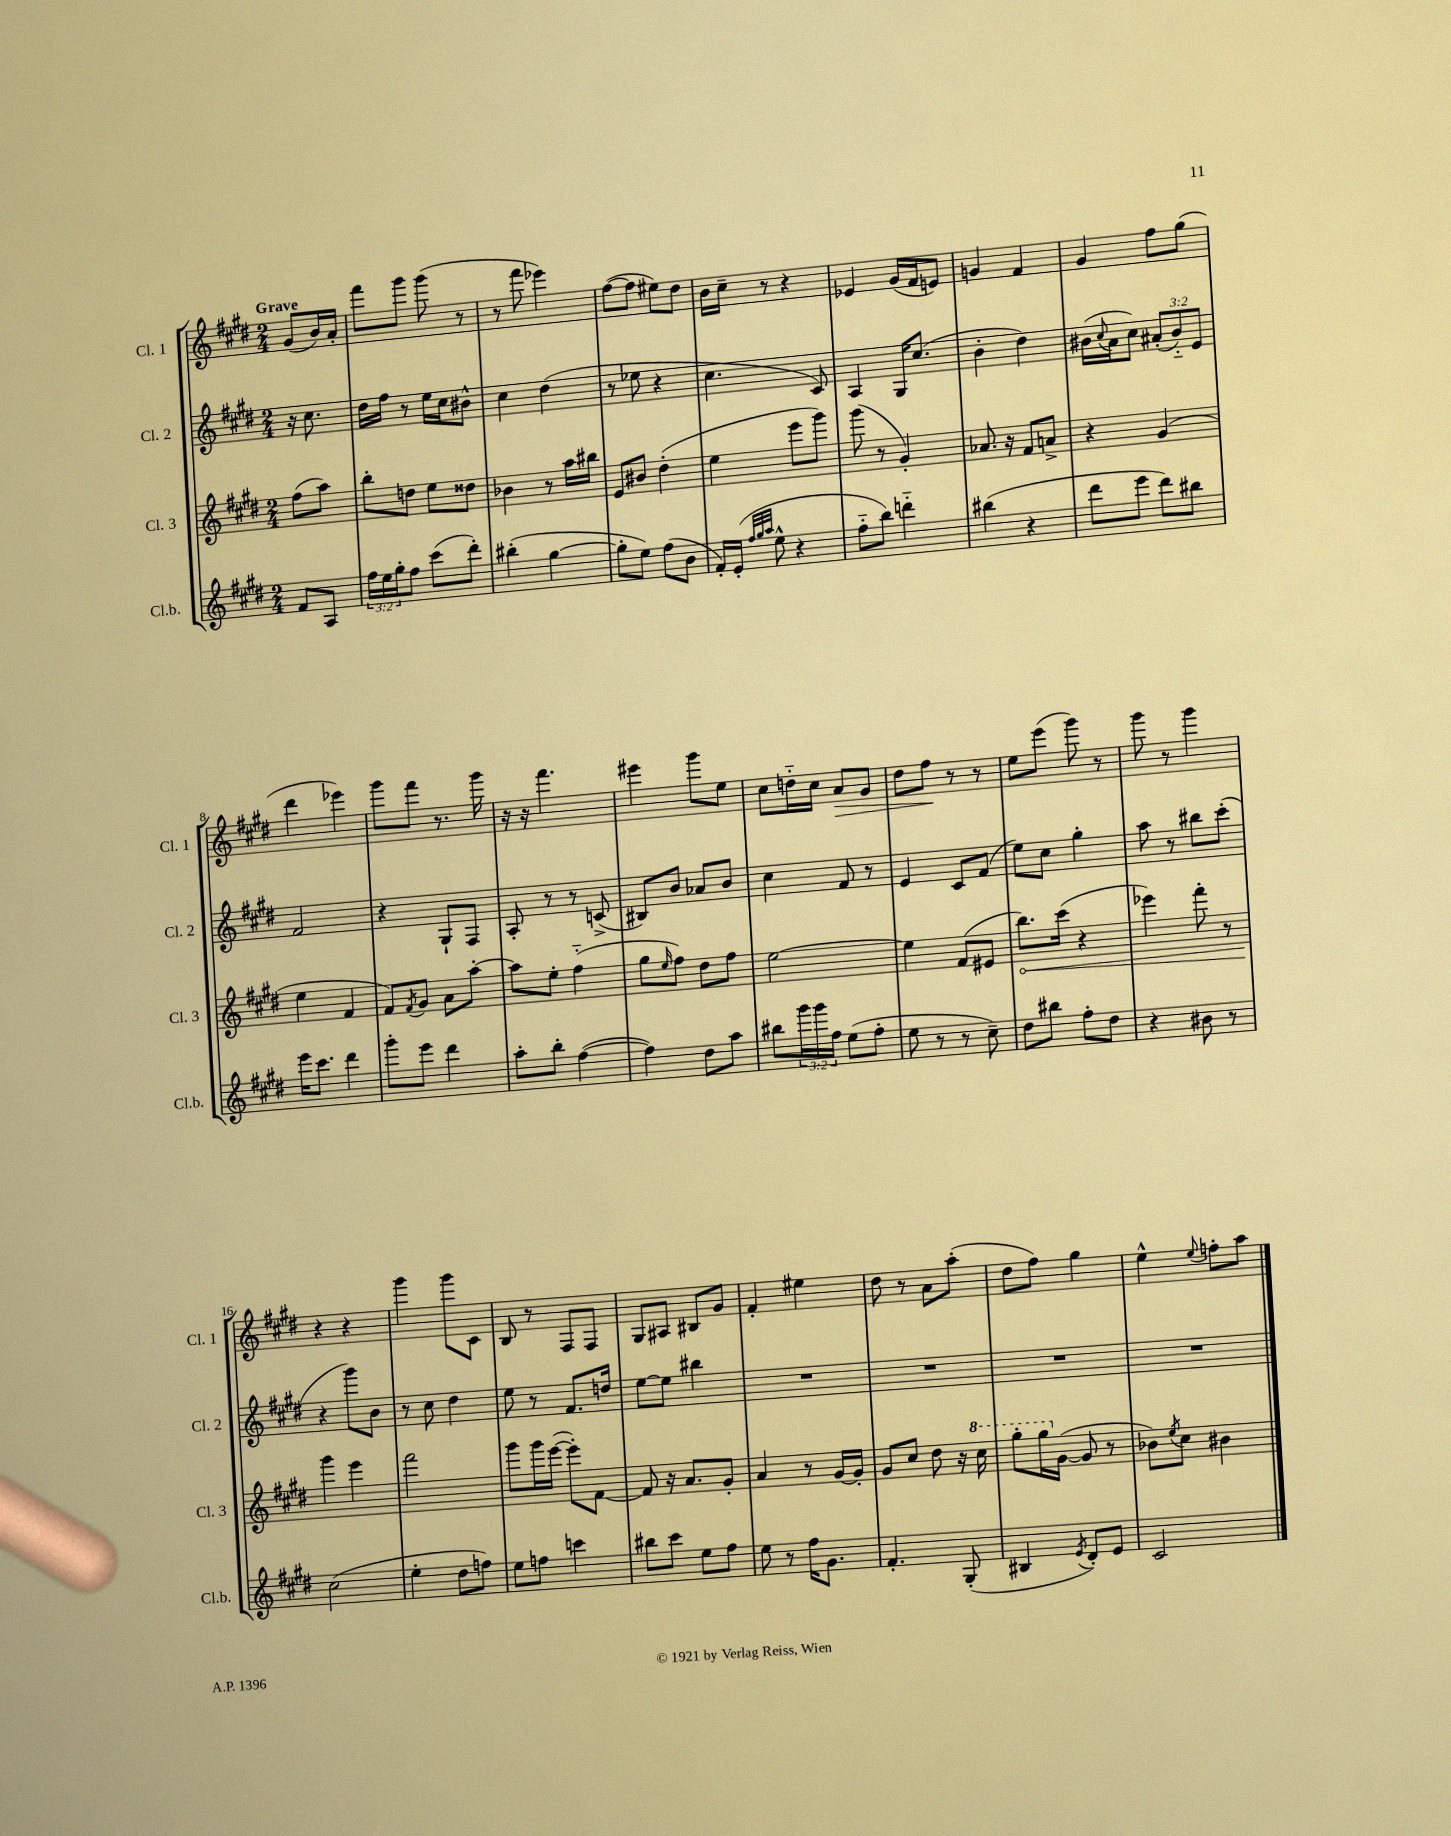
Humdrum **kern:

**kern	**kern	**dynam	**kern	**kern	**dynam
*part4	*part3	*part3	*part2	*part1	*part1
*staff4	*staff3	*staff3	*staff2	*staff1	*staff1
*I"Cl.b.	*I"Cl. 3	*	*I"Cl. 2	*I"Cl. 1	*
*I'Cl.b.	*I'Cl. 3	*	*I'Cl. 2	*I'Cl. 1	*
*clefG2	*clefG2	*	*clefG2	*clefG2	*
*k[f#c#g#d#]	*k[f#c#g#d#]	*	*k[f#c#g#d#]	*k[f#c#g#d#]	*
*M2/4	*M2/4	*	*M2/4	*M2/4	*
=	=	=	=	=	=
!	!	!	!	!LO:TX:a:B:t=Grave	!
8f#/L	(8ff#\L	.	16r	(8g#/L	.
.	.	.	8.cc#\	.	.
8A/J	8aa\J)	.	.	16b/L)	.
.	.	.	.	16a'/JJ	.
=1	=1	=1	=1	=1	=1
24ff#\LL	8bb'\L	.	16dd#\LL	8fff#\L	.
24ee\	.	.	.	.	.
.	.	.	16ff#\JJ	.	.
24gg#'\J	.	.	.	.	.
8ff#\J	8ddn\J	.	8r	8ggg#\J	.
(8ccc#\L	8ee\L	.	16ee\LL	(8ggg#\	.
.	.	.	16cc#\J	.	.
8ddd#'\J)	8dd##X\J	.	8b#X^^\J	8r	.
=2	=2	=2	=2	=2	=2
(4bb#X'\	4b-X\	.	4cc#\	8r	.
.	.	.	.	8fff#\	.
[4gg#\	8r	.	(4dd#\	4eee-X\)	.
.	16aa\LL	.	.	.	.
.	16bb#X\JJ	.	.	.	.
=3	=3	=3	=3	=3	=3
8gg#'\L]	8e/L	.	8r	([8ff#\L	.
8ee\J)	8b#X/J	.	8ee-X\	8ff#\J]	.
(8ff#\L	(4dd#'\	.	4r	8ee#X\L)	.
8b\J	.	.	.	8dd#\J	.
=4	=4	=4	=4	=4	=4
16f#'/LL)	4ee\	.	4.cc#\	16b\LL	.
(16e'/JJ	.	.	.	16cc#~\JJ	.
32qqff#/LLL	.	.	.	.	.
32qqgg#/	.	.	.	.	.
32qqaa/JJJ	.	.	.	.	.
8ee^^\	.	.	.	8r	.
4r	8eee\L	.	.	4r	.
.	8ggg#\J)	.	8c#/)	.	.
=5	=5	=5	=5	=5	=5
8ff#\L	(8ggg#\	.	4A/	4e-X/	.
8bb\J)	8r	.	.	.	.
4dddn\	4g#'/)	.	16G#/KL	(16g#/LL	.
.	.	.	(8.cc#/J	16f#/J	.
.	.	.	.	8en/J)	.
=6	=6	=6	=6	=6	=6
(4bb#X\	8.a-X/	.	4b'\	4gn/	.
.	16r	.	.	.	.
4r	8f#/L	.	4dd#\)	4f#/	.
.	8an^/J	.	.	.	.
=7	=7	=7	=7	=7	=7
8ddd#\L	4r	.	(16b#X\LL	4g#/	.
.	.	.	8qqcc#/	.	.
.	.	.	16a\J	.	.
8eee\J	.	.	8cc#\J)	.	.
8ddd#\L)	(4g#/	.	(12a#X'/L	8ff#\L	.
.	.	.	12b#/)	.	.
8bb#X\J	.	.	.	(8gg#\J	.
.	.	.	12e/J	.	.
!!LO:LB:g=z
=8	=8	=8	=8	=8	=8
16eee\KL	4ee\	.	2f#/	4ddd#\	.
8.ccc#\J	.	.	.	.	.
4ddd#\	4f#/	.	.	4eee-X\)	.
=9	=9	=9	=9	=9	=9
8ggg#'\L	8f#/L)	.	4r	8ggg#\L	.
.	8qf#/	.	.	.	.
8eee\J	8g#/J	.	.	8fff#\J	.
4ddd#\	8a\L	.	8G#`/L	8.r	.
.	[8aa'\J	.	8F#/J	.	.
.	.	.	.	16ggg#\	.
=10	=10	=10	=10	=10	=10
8aa'\L	8aa\L]	.	8A'/	16r	.
.	.	.	.	16r	.
8bb'\J	8ee'\J	.	8r	4.fff#\	.
([4ff#\	(4ff#\	.	8r	.	.
.	.	.	(8cn^/	.	.
=11	=11	=11	=11	=11	=11
4ff#\])	8gg#\L	.	8B#X/L)	4eee#X\	.
.	16qqee/	.	.	.	.
.	8ff#\J)	.	8b/J	.	.
8dd#\L	8dd#\L	.	8a-X/L	8ggg#\L	.
8aa\J	8ff#\J	.	8b/J	8ee\J	.
=12	=12	=12	=12	=12	=12
8bb#X\L	[2ee\	.	4cc#\	8cc#\L	.
24ggg#\L	.	.	.	16ddn\L	.
24ggg#\	.	.	.	.	.
.	.	.	.	16cc#\JJ	.
24ff#\JJ	.	.	.	.	.
!	!	!	!	!	!LO:HP:b
(8ee\L	.	.	8f#/	8a/L	>
8ff#'\J	.	.	8r	8g#/J	.
=13	=13	=13	=13	=13	=13
8ee\	4ee\]	.	4e/	8dd#\L	.
8r	.	.	.	8ff#\J	.
8r	(8f#/L	.	8c#/L	8r	]
8cc#~\)	8e#X/J	.	(8f#/J	8r	.
=14	=14	=14	=14	=14	=14
!	!	!LO:HP:b	!	!	!
8dd#\L	8.bb\L)	<	8ee\L)	8ee\L	.
8bb#X\J	.	.	8cc#\J	(8eee\J	.
.	(16ccc#\Jk	.	.	.	.
8ff#'\L	4r	.	4gg#'\	8ggg#\)	.
8dd#\J	.	.	.	8r	.
=15	=15	=15	=15	=15	=15
4r	4eee-X\)	.	8aa\	8ggg#\	.
.	.	.	8r	8r	.
8b#X\	8fff#'\	.	8bb#X\L	4ggg#\	.
8r	8r	.	(8ccc#'\J	.	.
!!LO:LB:g=z
=16	=16	=16	=16	=16	=16
(2cc#\	4ggg#\	.	4r	4r	.
.	4eee\	[	8ggg#\L)	4r	.
.	.	.	8b\J	.	.
=17	=17	=17	=17	=17	=17
4ee'\	2fff#\	.	8r	4ggg#\	.
.	.	.	8cc#\	.	.
8dd#\L	.	.	4dd#\	8ggg#\L	.
8ffn\J)	.	.	.	8c#\J	.
=18	=18	=18	=18	=18	=18
8ee\L	8ggg#\L	.	8ee\	8B/	.
8ffn\J	16ggg#\L	.	8r	8r	.
.	([16eee\JJ	.	.	.	.
4cccn\	8eee'\L])	.	8.f#/L	8F#/L	.
.	[8f#\J	.	.	8F#/J	.
.	.	.	16ddn/Jk	.	.
=19	=19	=19	=19	=19	=19
8bb#X\L	8f#/]	.	[8ee\L	8G#/L	.
8ccc#\J	16r	.	8ee\J]	8A#X/J	.
.	8.a/L	.	.	.	.
8ee\L	.	.	4bb#X\	8B#X/L	.
8ff#\J	8g#'/J	.	.	8g#/J	.
=20	=20	=20	=20	=20	=20
8ee\	4a/	.	2r	4f#'/	.
8r	.	.	.	.	.
16ff#\KL	8r	.	.	4ee#X\	.
8.g#\J	.	.	.	.	.
.	[16g#/LL	.	.	.	.
.	16g#'/JJ]	.	.	.	.
=21	=21	=21	=21	=21	=21
4.f#'/	8g#/L	.	2r	8dd#\	.
.	8cc#/J	.	.	8r	.
.	8dd#\	.	.	8a\L	.
(8G#'/	16r	.	.	(8aa'\J	.
*	*8va	*	*	*	*
.	16ccc#\	.	.	.	.
=22	=22	=22	=22	=22	=22
4B#X/	8ggg#'\L	.	2r	8dd#\L	.
.	16ggg#\L	.	.	8ff#\J)	.
*	*X8va	*	*	*	*
.	([16g#\JJ	.	.	.	.
8qe/	.	.	.	.	.
8d#'/L)	8g#/]	.	.	4gg#\	.
8e/J	8r	.	.	.	.
=23	=23	=23	=23	=23	=23
2c#/	8b-X\L)	.	2r	4ee^^\	.
.	8qee/	.	.	.	.
.	8cc#\J	.	.	.	.
.	.	.	.	8qqee/	.
.	4b#X\	.	.	8ffn'\L	.
.	.	.	.	8aa\J	.
==	==	==	==	==	==
*-	*-	*-	*-	*-	*-
